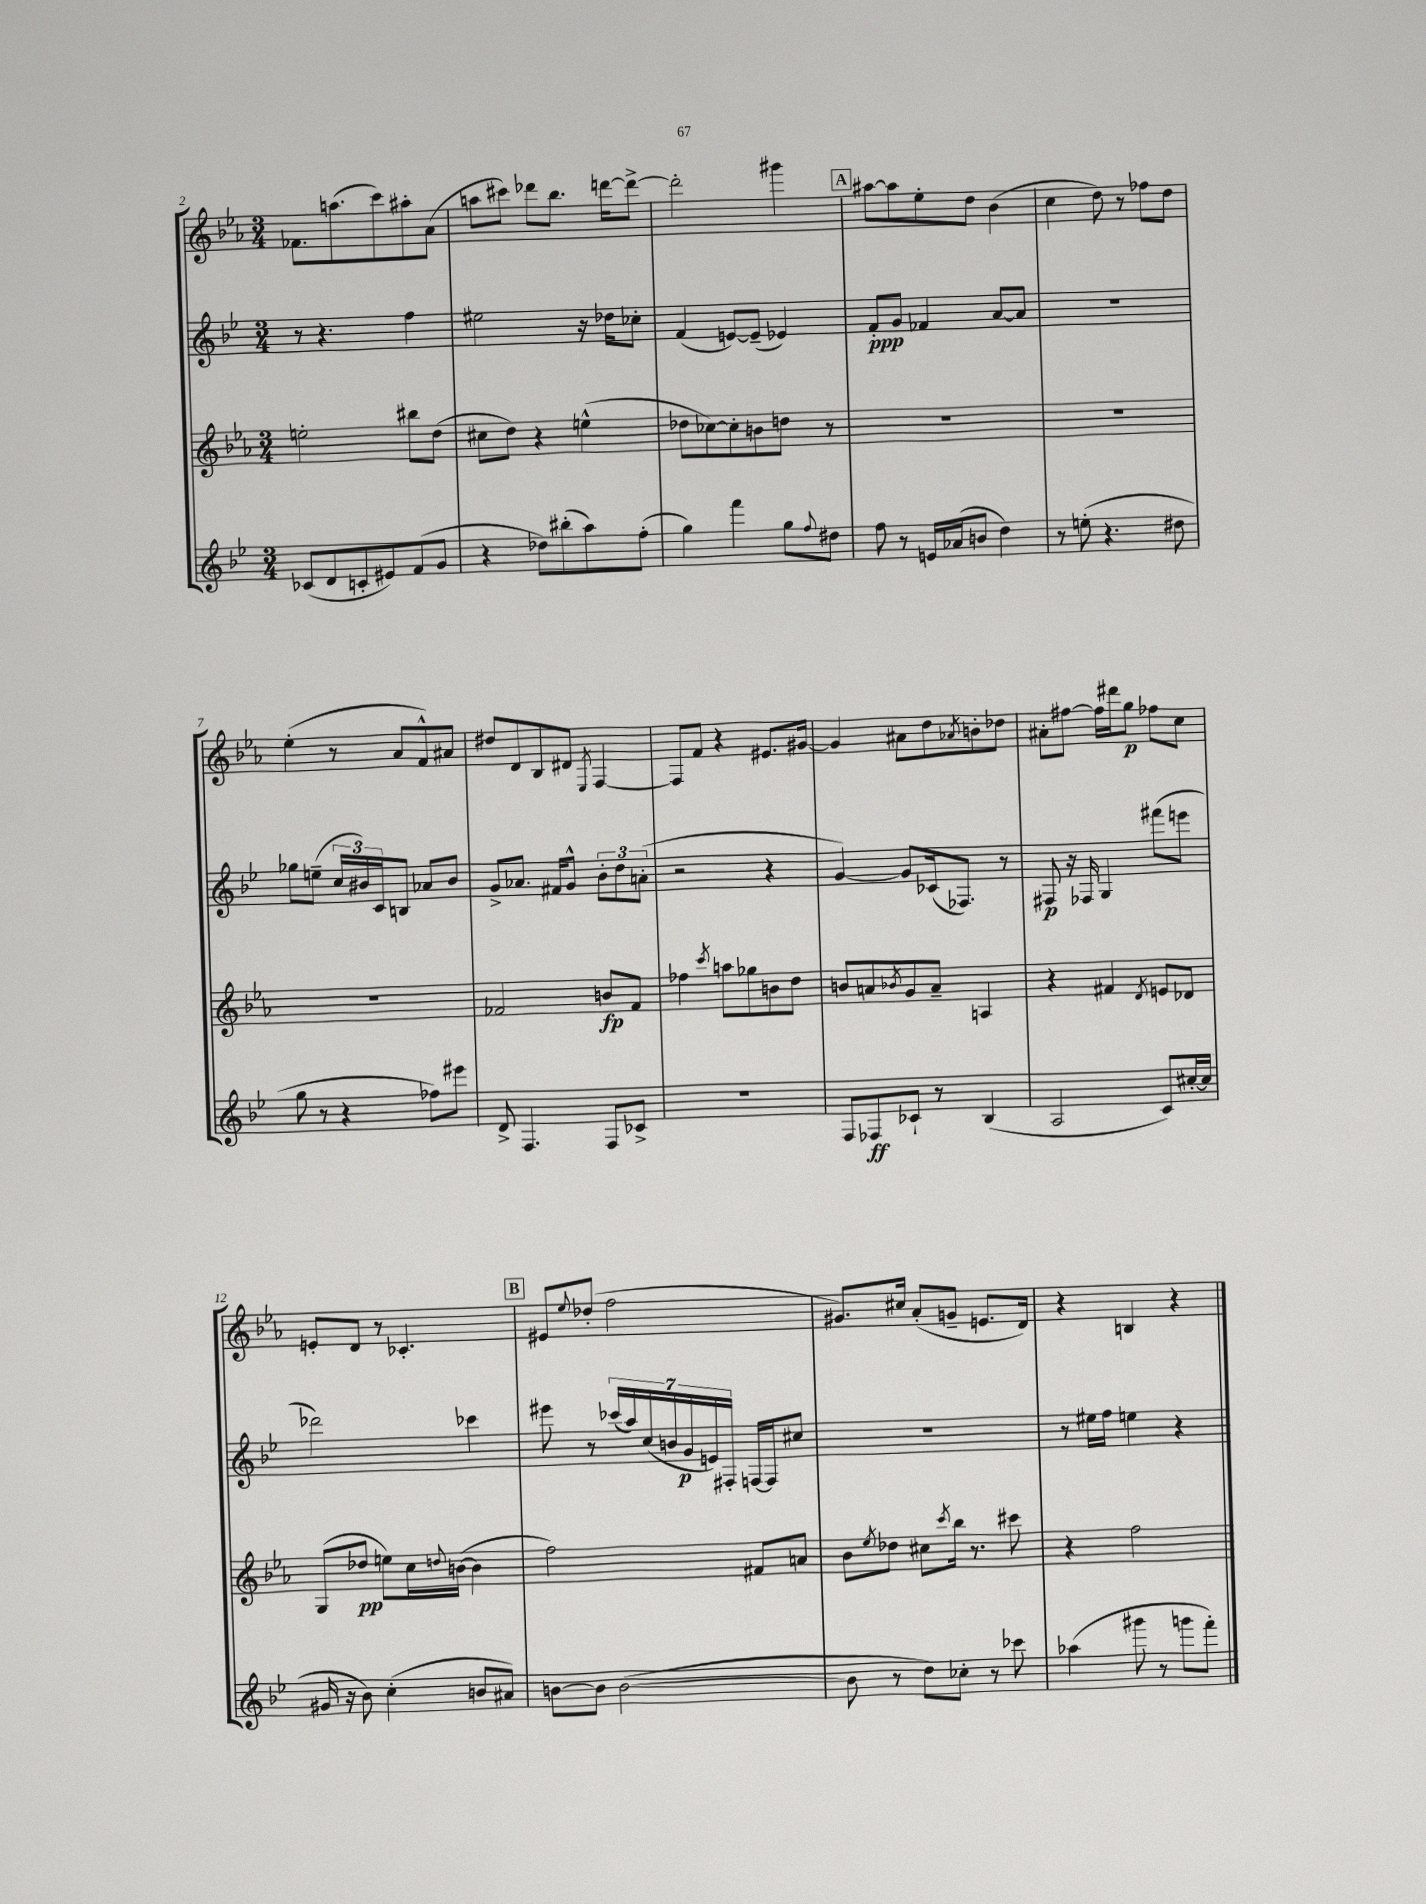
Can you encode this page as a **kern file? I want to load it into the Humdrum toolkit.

**kern	**kern	**kern	**kern
*staff4	*staff3	*staff2	*staff1
*clefG2	*clefG2	*clefG2	*clefG2
*k[b-e-]	*k[b-e-a-]	*k[b-e-]	*k[b-e-a-]
*M3/4	*M3/4	*M3/4	*M3/4
(8c-/L	2ee'\	8r	8.f-\L
8d/	.	4.r	.
.	.	.	(8.aa\
8c'/	.	.	.
8e#/)	.	.	8ccc\)
(8f/	8bb#\L	4ff\	8aa#'\
8g/J	(8dd\J	.	(8a-\J
=	=	=	=
4r	8cc#\L	2ee#\	8aa\L
.	8dd\J)	.	8ccc#\J)
8dd-\L)	4r	.	8ddd-\L
(8bb#'\	.	.	8.bb-\J
8aa\)	(4ee^^\	16r	.
.	.	16dd-\LK	[16ddd\LK
(8ff'\J	.	8cc-'\J	8ddd^\_J
=	=	=	=
4gg\)	8dd-\L	(4f/	2ddd'\]
.	[8cc-\)	.	.
4fff\	8cc-'\]	[8e/L)	.
.	8b\	(8e~/]J	.
8gg\L	8dd\J	4e-/)	4ggg#\
8qqff/	.	.	.
8dd#\J	8r	.	.
=	=	=	=
8ff\	2.r	8f'/L	[8aa#\L
8r	.	8g/J	8aa#\]
16e/LL	.	4f-/	8ee-'\
(16a-/J	.	.	.
8b/J	.	.	8dd\J
4dd\)	.	[8a/L	(4b-\
.	.	8a/]J	.
=	=	=	=
8r	2.r	2.r	4cc\
(8ee'\	.	.	.
4.r	.	.	8dd\)
.	.	.	8r
.	.	.	8ff-\L
8dd#\	.	.	8dd\J
=	=	=	=
8gg\	2.r	8gg-\L	(4ee-'\
8r	.	(8ee~\J	.
4r	.	24cc/LL	8r
.	.	24b#/)	.
.	.	24c/J	.
.	.	8B/J	8a-/L
8ff-\L)	.	8a-/L	8f^^/)
8eee#\J	.	8b#/J	8a#/J
=	=	=	=
8d^/	2f-/	8g^/L	8dd#/L
4.F/	.	8.a-/J	8d/
.	.	.	8B-/
.	.	16f#/LK	.
.	.	8g^^/J	8d#/J
.	.	.	8qE-/
8F/L	8b/L	12b-'\L	[4F/
.	.	12dd\	.
8c-^/J	8f-/J	.	.
.	.	(12a'\J	.
=	=	=	=
2.r	4ff-\	2r	8F/]L
.	.	.	8f/J
.	8qccc/	.	.
.	8aa\L	.	4r
.	8gg-\	.	.
.	8b\	4r	8.e#/L
.	8dd\J	.	.
.	.	.	[16g#/Jk
=	=	=	=
8F/L	8b/L	[4g/)	4g#/]
8F-/	8a/	.	.
.	8qb-/	.	.
8c-`/J	8g/	8g/]L	8a#\L
8r	8a~/J	(16c-/k	8dd\
.	.	8.F-/J)	.
.	.	.	8qa-/
(4B-/	4A/	.	8b'\
.	.	8r	8dd-\J
=	=	=	=
2A/	4r	8F#/	8a#'\L
.	.	16r	[8ff#\J
.	.	16F-/	.
.	4f#/	4G/	16ff#\]LL
.	.	.	16ddd#\J
.	.	.	8gg\J
.	8qd/	.	.
8c/L)	8e/L	(8fff#\L	8ff-\L
[16cc#'/L	8d-/J	8eee\J	8cc\J
(16cc#/]JJ	.	.	.
=	=	=	=
16g#/	(8G/L	2ddd-\)	8e'/L
16r	.	.	.
8b-\)	8dd-/J	.	8d/J
(4cc'\	8ee\L)	.	8r
.	16cc\L	.	4.c-'/
.	8qqdd/	.	.
.	([16b\JJ	.	.
8b/L	4b\]	4ccc-\	.
8a#/J)	.	.	.
=	=	=	=
[8b\L	2ff\)	8eee#\	8e#/L
.	.	.	8qqee-/
8b\]J	.	8r	(8dd-'/J
([2b\	.	(28ccc-/LL	2ff\
.	.	28aa/)	.
.	.	(28cc/	.
.	.	28b/	.
.	.	28g/	.
.	.	28e/)	.
.	.	28F#'/JJ	.
.	8f#/L	[16F/LL	.
.	.	16F/]J	.
.	8a/J	8cc#/J	.
=	=	=	=
8b\]	8b-\L	2.r	8.g#/L)
.	8qee-/	.	.
8r	8dd-\J	.	.
.	.	.	16cc#/Jk
8dd\L)	8cc#\L	.	(8a-'/L
.	8qccc/	.	.
8cc-'\J	16bb-\Jk	.	8g~/J
.	8.r	.	.
8r	.	.	8.e/L
8ccc-\	8ccc#\	.	.
.	.	.	16d/Jk)
=	=	=	=
(4aa-\	4r	8r	4r
.	.	16ee#\LL	.
.	.	16ff\JJ	.
8ggg#\	2ff\	4ee\	4B/
8r	.	.	.
8ggg\L	.	4r	4r
8fff'\J)	.	.	.
==	==	==	==
*-	*-	*-	*-
